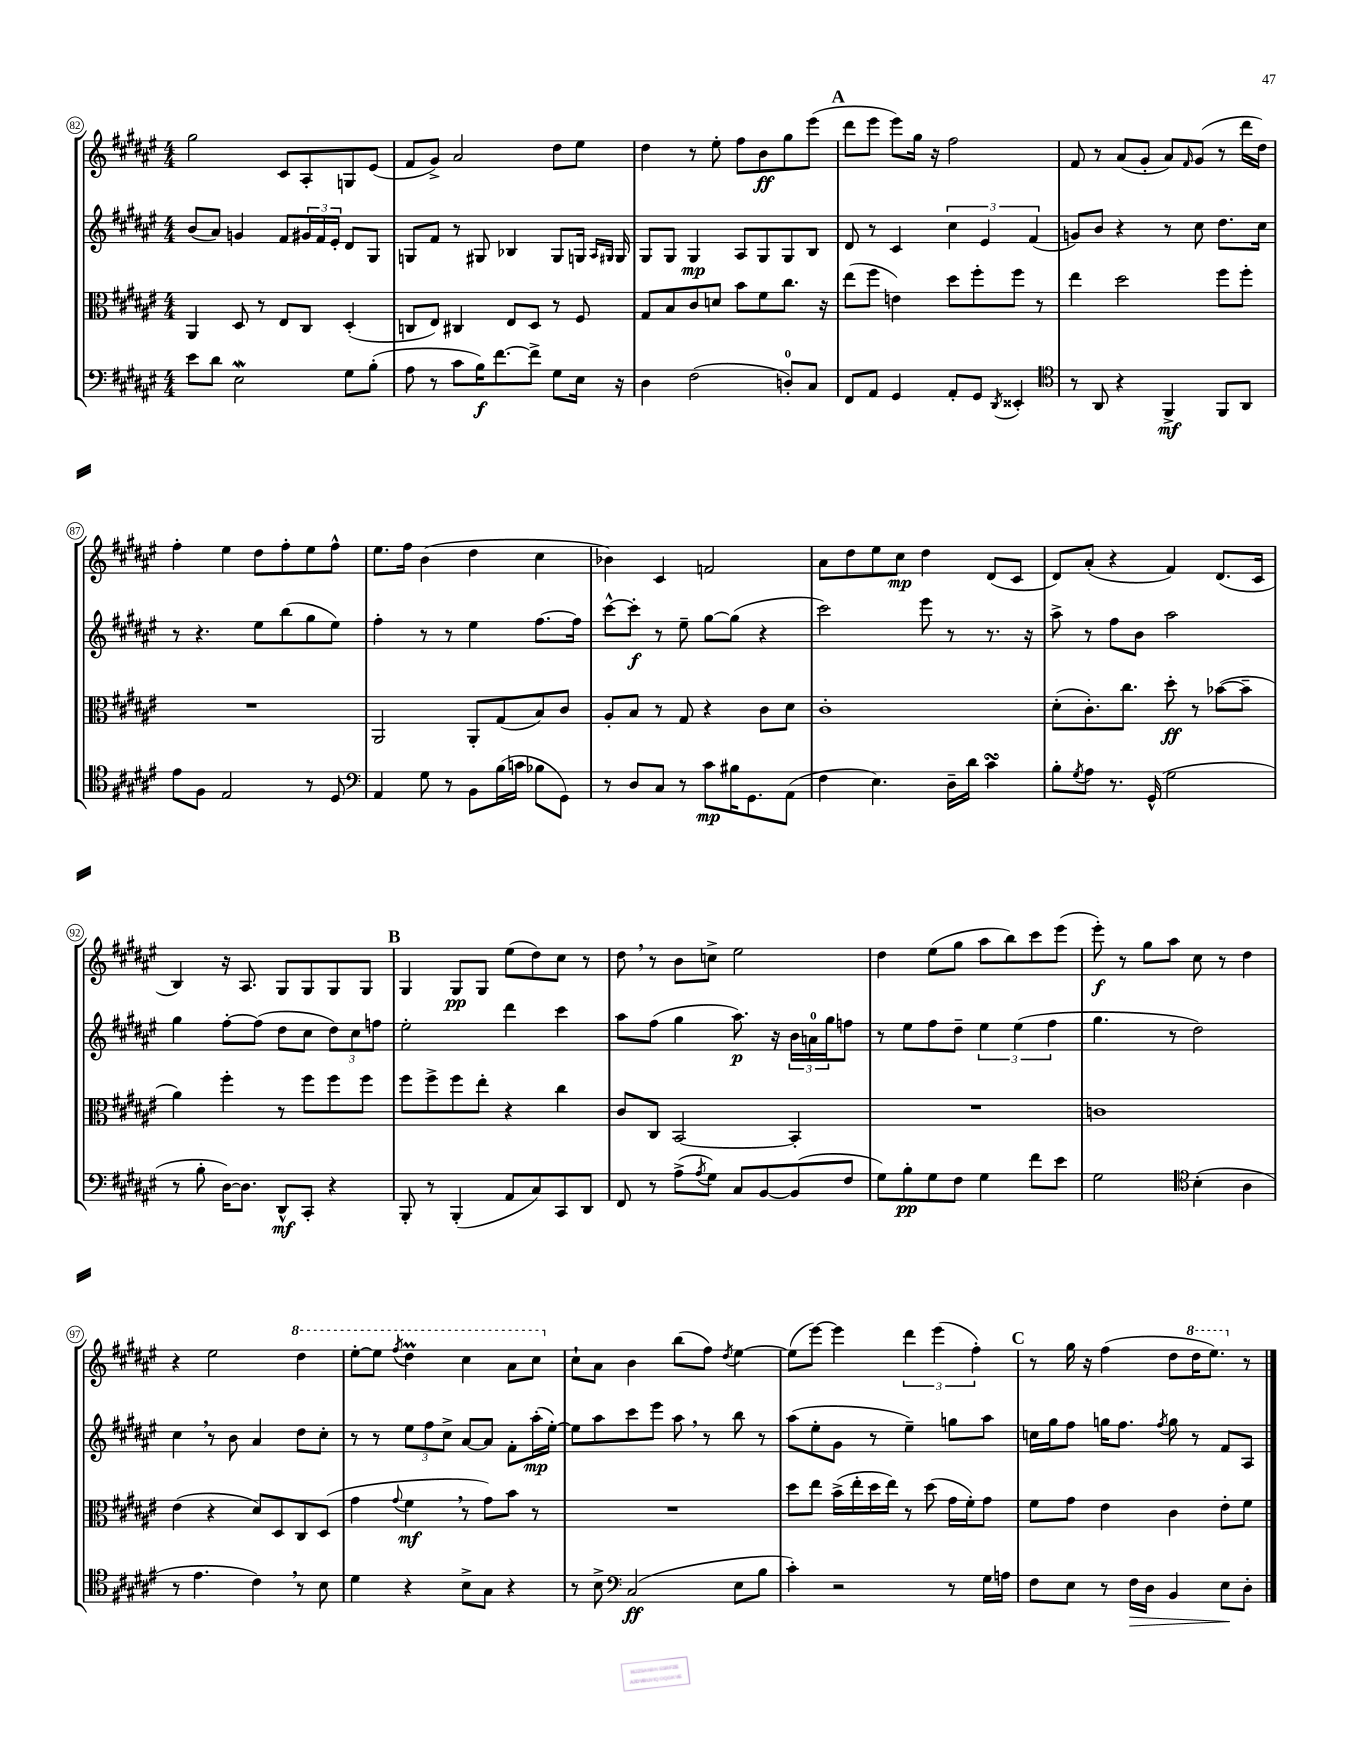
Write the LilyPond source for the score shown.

<<
\new StaffGroup <<
\new Staff = "s0" {
    \clef treble \key fis \major \numericTimeSignature \time 4/4
    gis''2 cis'8 ais8-. g8 eis'8( |
    fis'8 gis'8->) ais'2 dis''8 eis''8 |
    dis''4 r8 eis''8-. fis''8 b'8\ff gis''8 eis'''8( |
    \mark \markup { \bold "A" } dis'''8 eis'''8 eis'''8) gis''16 r16 fis''2 |
    fis'8 r8 ais'8( gis'8-. ais'8) \grace { fis'16 } gis'8( r8 dis'''16 dis''16) |
    fis''4-. eis''4 dis''8 fis''8-. eis''8 fis''8-^ |
    eis''8. fis''16 b'4( dis''4 cis''4 |
    bes'4) cis'4 f'2 |
    ais'8 dis''8 eis''8 cis''8\mp dis''4 dis'8( cis'8 |
    dis'8) ais'8-.( r4 fis'4) dis'8.( cis'16 |
    b4) r16 ais8. gis8 gis8 gis8 gis8 |
    \mark \markup { \bold "B" } gis4 gis8\pp gis8 eis''8( dis''8) cis''8 r8 |
    dis''8 \breathe r8 b'8 c''8-> eis''2 |
    dis''4 eis''8( gis''8 ais''8 b''8) cis'''8 eis'''8( |
    eis'''8-.\f) r8 gis''8 ais''8 cis''8 r8 dis''4 |
    r4 eis''2 \ottava #1 dis'''4 |
    eis'''8~-. eis'''8 \acciaccatura { fis'''8 } dis'''4\prall cis'''4 ais''8 cis'''8 \ottava #0 |
    cis''8-! ais'8 b'4 b''8( fis''8) \acciaccatura { dis''8 } eis''4~ |
    eis''8( eis'''8~) eis'''4 \tuplet 3/2 { dis'''4 eis'''4( fis''4-.) } |
    \mark \markup { \bold "C" } r8 gis''16 r16 fis''4( dis''8 \ottava #1 dis'''16 eis'''8.) \ottava #0 r8 \bar "|." |
}
\new Staff = "s1" {
    \clef treble \key fis \major \numericTimeSignature \time 4/4
    b'8( ais'8) g'4 fis'8 \tuplet 3/2 { gis'16 fis'16 eis'16-. } dis'8 gis8 |
    g8 fis'8 r8 gis8 bes4 gis8 g16 \grace { ais16 gis16 } gis16 |
    gis8 gis8 gis4\mp ais8 gis8 gis8 b8 |
    \mark \markup { \bold "A" } dis'8 r8 cis'4 \tuplet 3/2 { cis''4 eis'4 fis'4( } |
    g'8) b'8 r4 r8 cis''8 dis''8. cis''16 |
    r8 r4. eis''8 b''8( gis''8 eis''8) |
    fis''4-. r8 r8 eis''4 fis''8.~ fis''16 |
    cis'''8~-^ cis'''8-.\f r8 eis''8-- gis''8~ gis''8( r4 |
    cis'''2) eis'''8 r8 r8. r16 |
    ais''8-> r8 fis''8 b'8 ais''2 |
    gis''4 fis''8~-. fis''8( dis''8 cis''8 \tuplet 3/2 { dis''8) cis''8 f''8 } |
    \mark \markup { \bold "B" } eis''2-. dis'''4 cis'''4 |
    ais''8 fis''8( gis''4 ais''8.\p) r16 \tuplet 3/2 { b'16 a'16-0 gis''16 } f''8 |
    r8 eis''8 fis''8 dis''8-- \tuplet 3/2 { eis''4 eis''4( fis''4 } |
    gis''4. r8 dis''2) |
    cis''4 \breathe r8 b'8 ais'4 dis''8 cis''8-. |
    r8 r8 \tuplet 3/2 { eis''8 fis''8 cis''8-> } ais'8~ ais'8 fis'8-. ais''16-.\mp( eis''16~-.) |
    eis''8 ais''8 cis'''8 eis'''8 ais''8 \breathe r8 b''8 r8 |
    ais''8( eis''8-. gis'8 r8 eis''4--) g''8 ais''8 |
    \mark \markup { \bold "C" } c''16 gis''16 fis''8 g''16 fis''8. \acciaccatura { fis''8 } g''8 r8 fis'8 ais8 \bar "|." |
}
\new Staff = "s2" {
    \clef alto \key fis \major \numericTimeSignature \time 4/4
    ais,4 dis8 r8 eis8 cis8 dis4-.( |
    c8 eis8) cis4 eis8 dis8 r8 fis8 |
    gis8 b8 cis'8 d'8 b'8 fis'8 cis''8. r16 |
    \mark \markup { \bold "A" } eis''8( fis''8 e'4) dis''8 fis''8-. fis''8 r8 |
    eis''4 dis''2 fis''8 fis''8-. |
    R1 |
    ais,2 ais,8-. gis8( b8) cis'8 |
    ais8-. b8 r8 gis8 r4 cis'8 dis'8 |
    cis'1-. |
    dis'8-.( cis'8.-.) cis''8. dis''8-.\ff r8 bes'8~( bes'8-- |
    ais'4) fis''4-. r8 fis''8 fis''8 fis''8 |
    \mark \markup { \bold "B" } fis''8 fis''8-> fis''8 eis''8-. r4 cis''4 |
    cis'8 cis8 b,2~ b,4-. |
    R1 |
    c'1 |
    eis'4( r4 dis'8) dis8 cis8 dis8( |
    gis'4 \appoggiatura { gis'8 } fis'4\mf \breathe r8 gis'8) b'8 r8 |
    R1 |
    dis''8 eis''8 b'16->( eis''16-. dis''16 eis''16) r8 dis''8( gis'16 fis'16-.) gis'8 |
    \mark \markup { \bold "C" } fis'8 gis'8 eis'4 cis'4 eis'8-. fis'8 \bar "|." |
}
\new Staff = "s3" {
    \clef bass \key fis \major \numericTimeSignature \time 4/4
    eis'8 dis'8 eis2\mordent gis8 b8-.( |
    ais8 r8 cis'8 b16\f) fis'8.~ fis'8-> gis8 eis16 r16 |
    dis4 fis2( d8-0-.) cis8 |
    \mark \markup { \bold "A" } fis,8 ais,8 gis,4 ais,8-. gis,8 \acciaccatura { dis,8 } eisis,4-. |
    \clef tenor r8 ais,8 r4 fis,4->\mf fis,8 ais,8 |
    eis'8 fis8 eis2 r8 dis8 |
    \clef bass ais,4 gis8 r8 b,8 b16( c'16 bes8 gis,8) |
    r8 dis8 cis8 r8 cis'8\mp bis16 gis,8. ais,8( |
    fis4 eis4.) dis16-- dis'16 cis'4\turn |
    b8-. \acciaccatura { gis8 } ais8 r8. gis,16-^( gis2 |
    r8 b8-. dis16~) dis8. dis,8-^\mf cis,8-. r4 |
    \mark \markup { \bold "B" } b,,8-. r8 b,,4-.( ais,8 cis8) cis,8 dis,8 |
    fis,8 r8 ais8->( \acciaccatura { ais8 } gis8) cis8 b,8~ b,8( fis8 |
    gis8) b8-.\pp gis8 fis8 gis4 fis'8 eis'8 |
    gis2 \clef tenor b4-.( ais4 |
    r8 eis'4. cis'4) \breathe r8 b8 |
    dis'4 r4 b8-> gis8 r4 |
    r8 b8-> \clef bass cis2\ff( eis8 b8 |
    cis'4-.) r2 r8 gis16 a16 |
    \mark \markup { \bold "C" } fis8 eis8 r8 fis16\> dis16 b,4 eis8\! dis8-. \bar "|." |
}
>>
>>
\layout { \context { \Score currentBarNumber = #82 \override BarNumber.stencil = #(make-stencil-circler 0.1 0.3 ly:text-interface::print) } }
